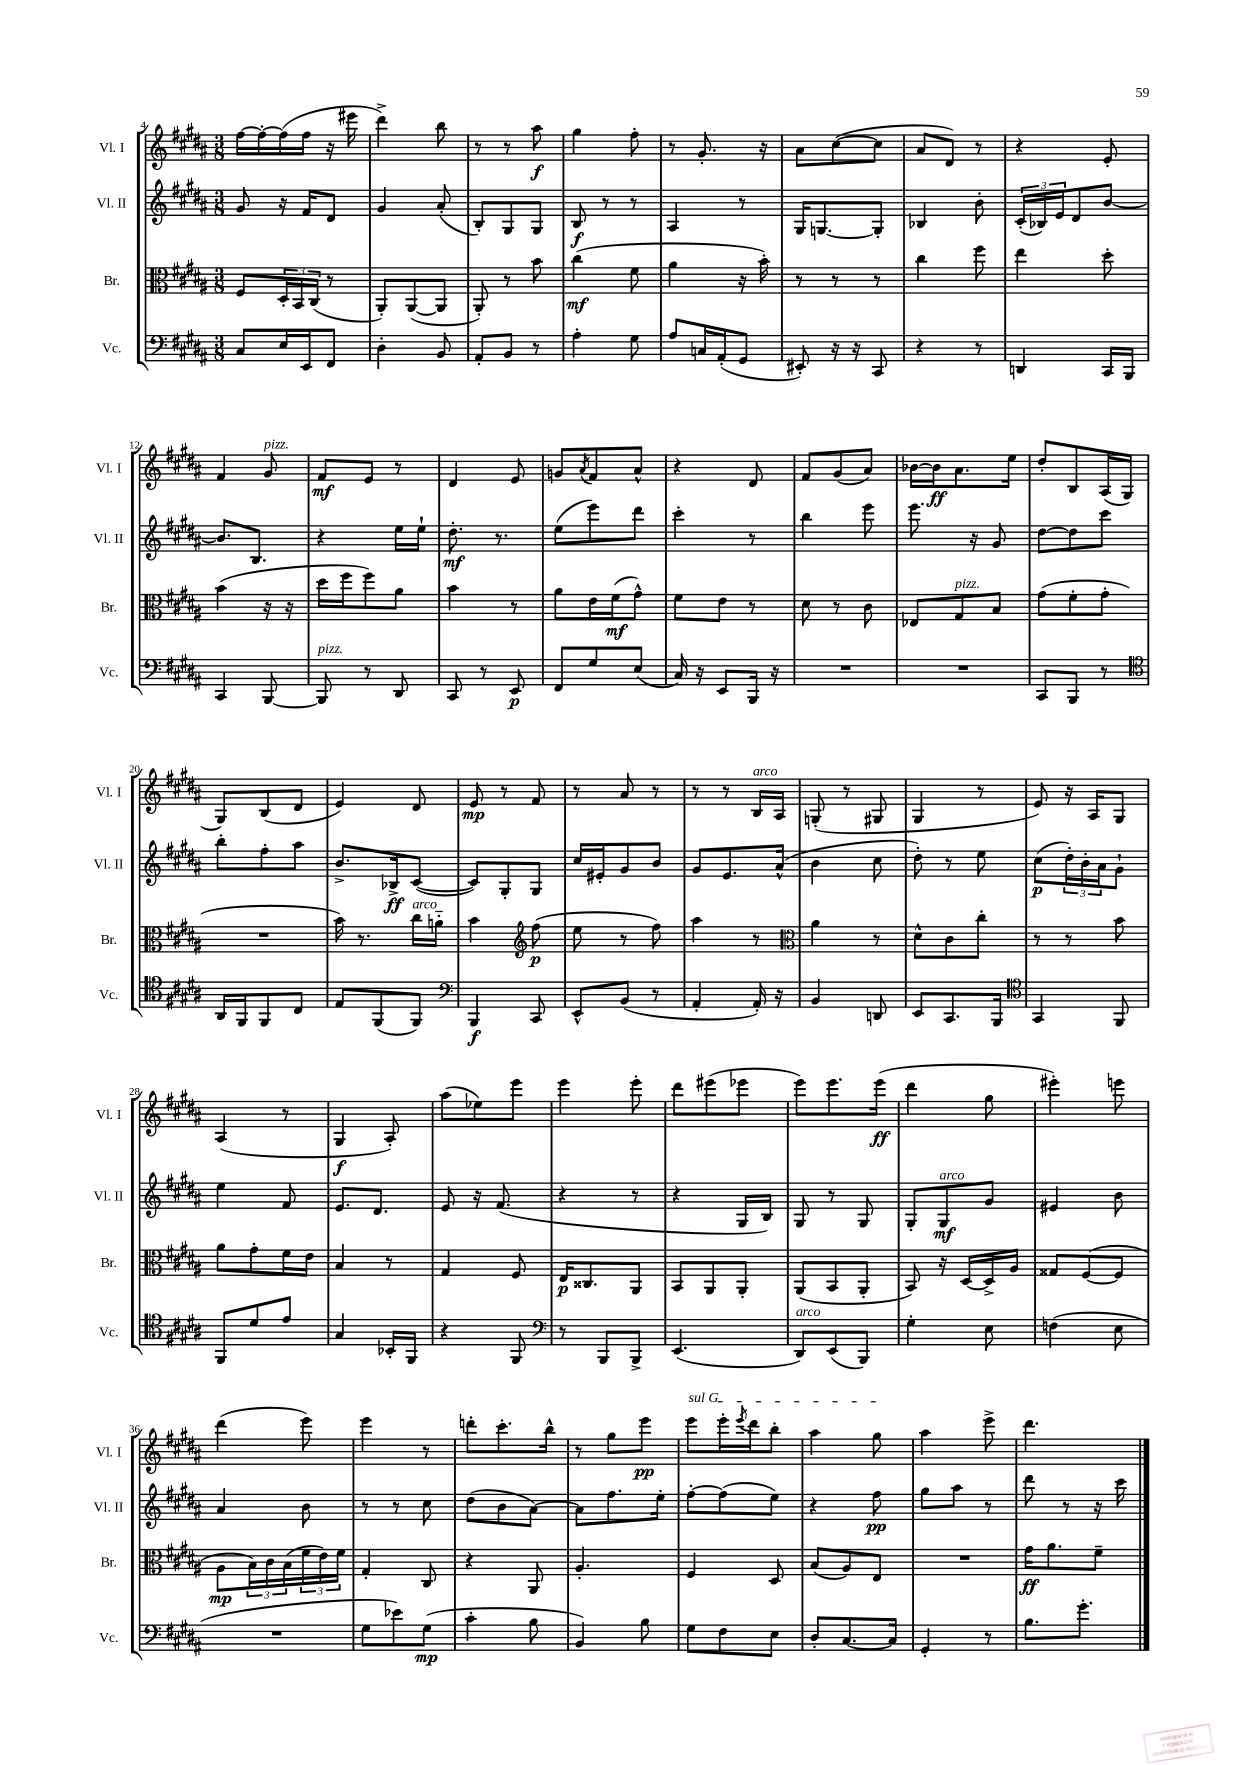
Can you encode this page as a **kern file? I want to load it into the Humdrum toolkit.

**kern	**kern	**kern	**kern
*staff4	*staff3	*staff2	*staff1
*clefF4	*clefC3	*clefG2	*clefG2
*k[f#c#g#d#a#]	*k[f#c#g#d#a#]	*k[f#c#g#d#a#]	*k[f#c#g#d#a#]
*M3/8	*M3/8	*M3/8	*M3/8
8C#/L	8F#/L	8g#/	[16ff#\LL
.	.	.	16ff#'\_
16E/L	24D#'/L	16r	(16ff#\]
.	24BB/	.	.
16EE/J	.	16f#/LK	16ff#\JJ
.	(24C#/JJ	.	.
8FF#/J	8r	8d#/J	16r
.	.	.	16eee#\
=	=	=	=
4D#'\	8AA#'/L)	4g#/	4ddd#^\)
.	([8AA#/	.	.
8BB/	8AA#/]J	(8a#'/	8bb\
=	=	=	=
8AA#'/L	8AA#'/)	8B'/L)	8r
8BB/J	8r	8G#/	8r
8r	8b\	8G#/J	8aa#\
=	=	=	=
4A#'\	(4cc#\	8B/	4gg#\
.	.	8r	.
8G#\	8f#\	8r	8ff#'\
=	=	=	=
8A#/L	4a#\	4A#/	8r
16C/L	.	.	8.g#'/
(16AA#'/J	.	.	.
8GG#/J	16r	8r	.
.	16b'\)	.	16r
=	=	=	=
8EE#'/)	8r	16G#/LK	8a#\L
.	.	[8.G/	.
16r	8r	.	([8cc#\
16r	.	.	.
8CC#/	8r	8G'/]J	8cc#\]J
=	=	=	=
4r	4cc#\	4B-/	8a#/L
.	.	.	8d#/J)
8r	8ff#\	8b'\	8r
=	=	=	=
4DD/	4ee\	(24c#'/LL	4r
.	.	24B-/)	.
.	.	24e/J	.
.	.	8d#/	.
16CC#/LL	8dd#'\	[8b/J	8e'/
16BBB/JJ	.	.	.
=	=	=	=
4CC#/	(4b\	8.b/]L	4f#/
.	.	8.B/J	.
[8BBB/	16r	.	8g#/
.	16r	.	.
=	=	=	=
8BBB/]	16dd#\LL	4r	8f#/L
.	16ff#\J	.	.
8r	8ff#\)	.	8e/J
8DD#/	8a#\J	16ee\LL	8r
.	.	16ee`\JJ	.
=	=	=	=
8CC#/	4b\	8.dd#'\	4d#/
8r	.	.	.
.	.	8.r	.
8EE/	8r	.	8e/
=	=	=	=
8FF#/L	8a#\L	(8ee\L	8g/L
.	.	.	8qa#/
8G#/	16e\L	8eee\)	8f#/
.	(16f#\J	.	.
(8E/J	8g#^^\J)	8ddd#\J	8a#^^/J
=	=	=	=
16C#/)	8f#\L	4ccc#'\	4r
16r	.	.	.
8EE/L	8e\J	.	.
16BBB/Jk	8r	8r	8d#/
16r	.	.	.
=	=	=	=
4.r	8d#\	4bb\	8f#/L
.	8r	.	(8g#/
.	8c#\	8eee\	8a#/J)
=	=	=	=
4.r	8E-/L	8.eee\	[16b-\LL
.	.	.	16b-\]J
.	8G#/	.	8.a#\
.	.	16r	.
.	8B/J	8g#/	.
.	.	.	16ee\Jk
=	=	=	=
8CC#/L	(8g#\L	[8dd#\L	8dd#'/L
8BBB/J	8f#'\	8dd#\]	8B/
8r	8g#'\J	8ccc#\J	(16A#/L
.	.	.	16G#/JJ
=	=	=	=
*clefC4	*	*	*
16AA#/LL	4.r	8bb'\L	8G#/L)
16FF#/J	.	.	.
8FF#/	.	8ff#'\	(8B/
8C#/J	.	8aa#\J	8d#/J
=	=	=	=
8E/L	16b\)	8.b^/L	4e/)
.	8.r	.	.
(8FF#/	.	.	.
.	.	16B-^/k	.
8FF#/J)	16cc#\LL	([8c#/J	8d#/
.	16a'~\JJ	.	.
=	=	=	=
*clefF4	*	*	*
4BBB/	4b\	8c#/]L)	8e/
.	.	8G#'/	8r
*	*clefG2	*	*
8CC#/	(8ff#\	8G#/J	8f#/
=	=	=	=
8EE^^/L	8ee\	16cc#/LL	8r
.	.	16e#'/J	.
(8BB/J	8r	8g#/	8a#/
8r	8ff#\)	8b/J	8r
=	=	=	=
4AA#'/	4aa#\	8g#/L	8r
.	.	8.e/	8r
16AA#'/)	8r	.	16B/LL
16r	.	(16a#^^/Jk	16A#/JJ
=	=	=	=
*	*clefC3	*	*
4BB/	4a#\	4b\	(8G'/
.	.	.	8r
8DD/	8r	8cc#\	8G#/
=	=	=	=
8EE/L	8d#^^\L	8dd#'\)	4G#/
8.CC#/	8c#\	8r	.
.	8cc#'\J	8ee\	8r
16BBB/Jk	.	.	.
=	=	=	=
*clefC4	*	*	*
4GG#/	8r	(8cc#\L	8e/)
.	8r	24dd#'\L)	16r
.	.	24b'\	.
.	.	.	16A#/LK
.	.	24a#\J	.
8FF#/	8b\	8g#`\J	8G#/J
=	=	=	=
8FF#/L	8a#\L	4ee\	(4A#/
8d#/	8g#'\	.	.
8e/J	16f#\L	8f#/	8r
.	16e\JJ	.	.
=	=	=	=
4G#/	4B/	8.e/L	4G#/
.	.	8.d#/J	.
16BB-'/LL	8r	.	8A#'/)
16FF#/JJ	.	.	.
=	=	=	=
4r	4G#/	8e/	(8aa#\L
.	.	16r	8ee-\)
.	.	(8.f#/	.
8FF#/	8F#/	.	8eee\J
=	=	=	=
*clefF4	*	*	*
8r	16E/LK	4r	4eee\
.	8.C##/	.	.
8BBB/L	.	.	.
8BBB^/J	8AA#/J	8r	8eee'\
=	=	=	=
(4.EE/	8BB/L	4r	8ddd#\L
.	8AA#/	.	(8eee#\
.	8AA#'/J	16G#/LL	8eee-\J
.	.	16B/JJ)	.
=	=	=	=
8DD#/L)	(8AA#/L	8G#/	8eee\L)
(8EE/	8BB/	8r	8.eee\
8BBB/J)	8AA#'/J	8G#/	.
.	.	.	(16eee\Jk
=	=	=	=
4G#'\	8BB/)	8G#'/L	4ddd#\
.	16r	8G#/	.
.	[16D#/LL	.	.
8E\	16D#^/]	8g#/J	8gg#\
.	16A#/JJ	.	.
=	=	=	=
(4F\	8G##/L	4e#/	4eee#'\)
.	([8F#/	.	.
8E\	8F#/]J	8b\	8eee\
=	=	=	=
4.r	8A#\L	4a#/	(4ddd#\
.	24B\L)	.	.
.	24c#\	.	.
.	(24B\	.	.
.	24f#\	8b\	8eee\)
.	24e\)	.	.
.	24f#\JJ	.	.
=	=	=	=
8G#\L	4G#'/	8r	4eee\
8e-\)	.	8r	.
(8G#\J	8C#/	8cc#\	8r
=	=	=	=
4c#'\	4r	(8dd#\L	8ddd'\L
.	.	8b\	8.ccc#'\
8B\	8AA#/	[8a#\J)	.
.	.	.	16bb^^\Jk
=	=	=	=
4BB/)	4.A#'/	8a#\]L	8r
.	.	8.ff#\	8gg#\L
8B\	.	.	8eee\J
.	.	16ee'\Jk	.
=	=	=	=
8G#\L	4F#/	[8ff#'\L	8eee\L
8F#\	.	(8ff#\]	16eee'\L
.	.	.	8qeee/
.	.	.	16ddd#\J
8E\J	8D#/	8ee\J)	8bb'\J
=	=	=	=
8D#'/L	(8B/L	4r	4aa#\
[8.C#/	8A#/)	.	.
.	8E/J	8ff#\	8gg#\
16C#/]Jk	.	.	.
=	=	=	=
4GG#'/	4.r	8gg#\L	4aa#\
.	.	8aa#\J	.
8r	.	8r	8eee^\
=	=	=	=
8.B\L	16g#\LK	8ddd#\	4.ddd#\
.	8.a#\	.	.
.	.	8r	.
8.g#'\J	.	.	.
.	8f#~\J	16r	.
.	.	16ccc#\	.
==	==	==	==
*-	*-	*-	*-
